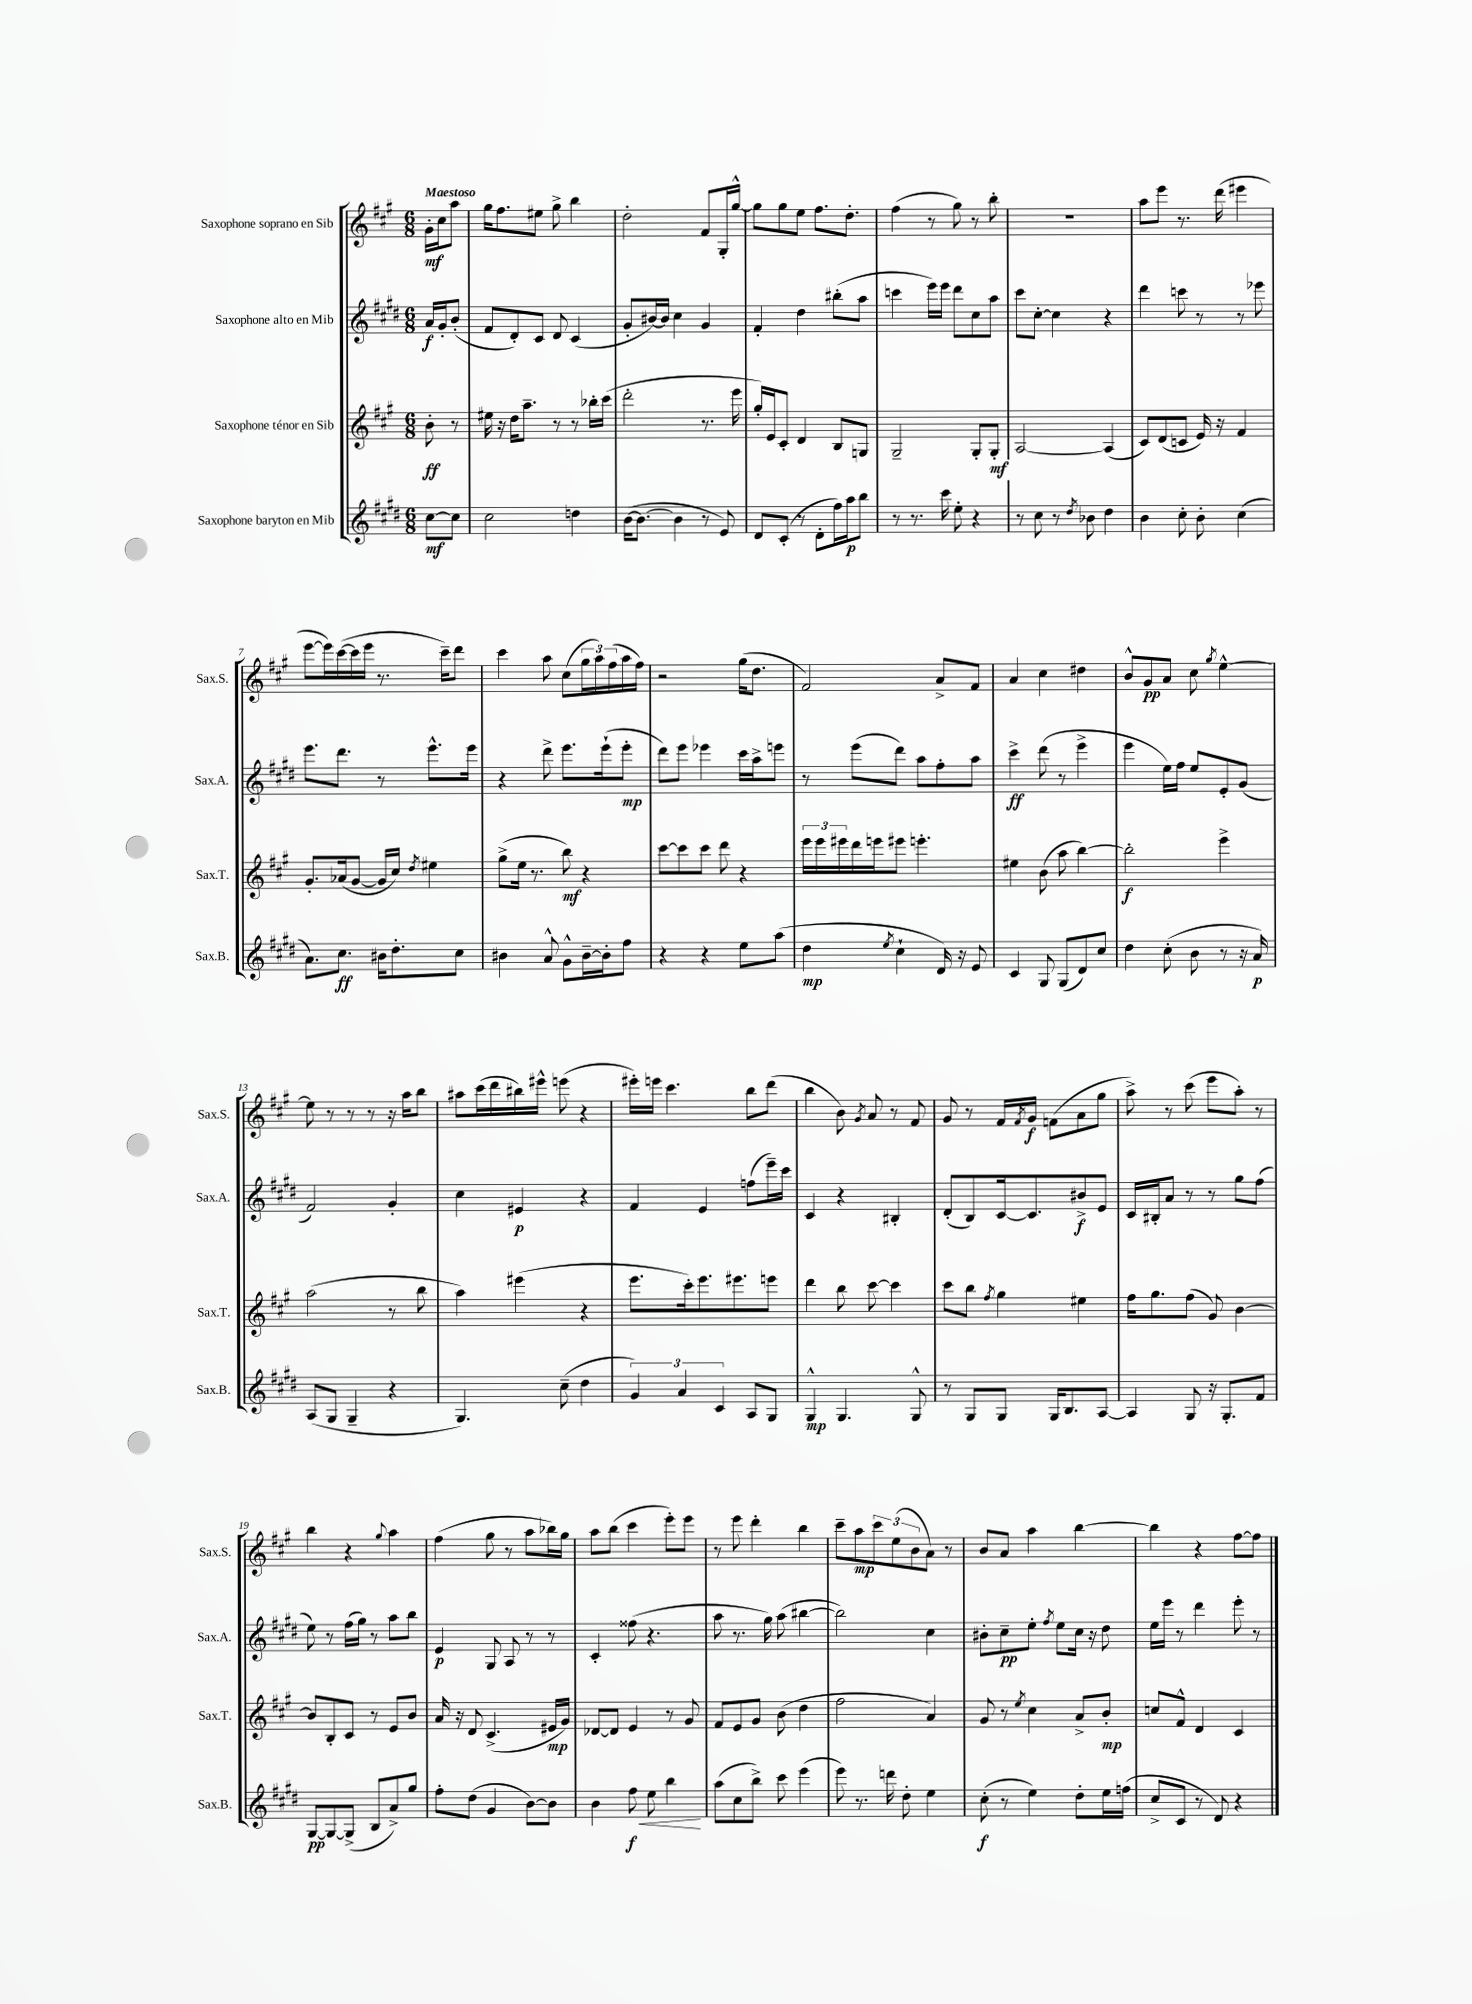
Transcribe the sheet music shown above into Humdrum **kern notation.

**kern	**kern	**kern	**kern
*staff4	*staff3	*staff2	*staff1
*clefG2	*clefG2	*clefG2	*clefG2
*k[f#c#g#d#]	*k[f#c#g#]	*k[f#c#g#d#]	*k[f#c#g#]
*M6/8	*M6/8	*M6/8	*M6/8
[8cc#	8b'	16a	16g#'
.	.	16g#'	16cc#
8cc#]	8r	(8b'	8aa
=	=	=	=
2cc#	16ee#	8f#	16gg#
.	16r	.	8.ff#
.	16dd	8d#')	.
.	8.aa~	.	.
.	.	8c#	8ee#
.	8r	8d#	8gg#^
4dd	8r	(4c#	4bb
.	16bb-'	.	.
.	(16ccc#	.	.
=	=	=	=
([16b	2ddd'	8g#'	2dd'
8.b_	.	.	.
.	.	[16b#)	.
.	.	16b#]	.
4b]	.	4cc#	.
8r	8.r	4g#	8f#
8e)	.	.	16G#'
.	16eee	.	[16gg#^^
=	=	=	=
8d#	16gg#')	4f#'	8gg#]
.	16e	.	.
(8c#'	8c#'	.	8gg#
8r	4d	4dd#	8ee
8d#'	.	.	8.ff#
16ff#)	8B	(8bb#'	.
16aa	.	.	8.dd'
8bb	8G	8aa	.
=	=	=	=
8r	2G#~	4ccc	(4ff#
8.r	.	.	.
.	.	16eee)	8r
16ccc#	.	16eee	.
8ee'	.	8ddd#	8gg#)
4r	8G#'	8cc#	8r
.	8G#'	8aa	8bb'
=	=	=	=
8r	[2A	8ccc#	2.r
8cc#	.	[8cc#'	.
8r	.	4cc#]	.
8qdd#	.	.	.
8b-	.	.	.
4dd#	(4A]	4r	.
=	=	=	=
4b	8c#)	4ddd#	8aa
.	(8d	.	8eee
8cc#'	8c	8ccc	8.r
8b'	16e)	8r	.
.	16r	.	(16ddd
(4cc#	4f#	8r	4eee#
.	.	8eee-	.
=	=	=	=
8.a)	8.g#'	8.eee	[8eee
.	.	.	16eee])
8.cc#	(16a-	8.ddd#	([16ccc#
.	[8g#	.	16ccc#]
.	.	.	16eee
16b#	16g#]	8r	8.r
8.dd#'	16cc#)	.	.
.	8qdd	.	.
.	4ee#	8.eee^^	.
.	.	.	16ccc#~)
8cc#	.	.	8ddd
.	.	16eee	.
=	=	=	=
4b#	(8gg#^	4r	4ccc#
.	16ee	.	.
.	8.r	.	.
8a^^	.	8ddd#^	8aa
8g#^^	8bb)	8.eee	(8cc#
[16b#~	4r	.	24gg#
.	.	.	24aa)
16b#']	.	(16eee`	.
.	.	.	(24ff#
8ff#	.	8eee'	16aa
.	.	.	16ff#)
=	=	=	=
4r	[8ccc#	8ddd#)	2r
.	8ccc#]	8eee	.
4r	8ccc#	4eee-	.
.	8ddd	.	.
8ee	4r	16ccc#	(16gg#
.	.	16aa^	8.dd
(8aa	.	8eee	.
=	=	=	=
4dd#	24eee	8r	2f#)
.	24eee	.	.
.	24eee#	.	.
.	16ddd	(8eee	.
.	16eee	.	.
8qee	.	.	.
4cc#`	8eee#	8ddd#)	.
.	4.eee'	8aa	.
16d#)	.	8ff#'	8a^
16r	.	.	.
8e	.	8aa	8f#
=	=	=	=
4c#	4ee#	4ccc#^	4a
8G#	(8b	(8ddd#	4cc#
(8G#	8aa	8r	.
8d#)	[4bb)	4eee^	4dd#
8cc#	.	.	.
=	=	=	=
4dd#	2bb']	4eee	8b^^
.	.	.	8g#
(8cc#'	.	16ee)	8a
.	.	16ff#	.
8b	.	8ee	8cc#
.	.	.	8qgg#
8r	4eee^	8e'	[4ee^^
16r	.	(8g#	.
16a)	.	.	.
=	=	=	=
(8A	(2aa	2f#)	8ee]
8G#	.	.	8r
4G#~	.	.	8r
.	.	.	8r
4r	8r	4g#'	16r
.	.	.	16aa
.	8bb	.	8bb
=	=	=	=
4.G#)	4aa)	4cc#	8aa#
.	.	.	(16ccc#
.	.	.	16ddd
.	(4eee#	4e#	16bb#)
.	.	.	16eee#^^
(8cc#~	.	.	(8eee
4dd#	4r	4r	4r
=	=	=	=
6g#)	8.eee	4f#	16eee#')
.	.	.	16eee
.	.	.	4.ccc#
6a	.	.	.
.	16ccc#')	.	.
.	8.eee	4e	.
6c#	.	.	.
.	8.eee#	.	.
8A	.	(8ff	8bb
8G#	8eee	16eee~)	(8ddd
.	.	16ccc#	.
=	=	=	=
4G#^^	4ddd	4c#	4bb
4.G#	8bb	4r	8b)
.	.	.	8qg#
.	[8ccc#	.	8a
.	4ccc#]	4B#'	8r
8G#^^	.	.	8f#
=	=	=	=
8r	8ccc#	(8d#'	8g#
8G#	8bb	8B)	8r
.	8qff#	.	.
8G#	4gg#	[16c#	16f#
.	.	.	8qf#
.	.	8.c#]	16g#
16G#	.	.	(8f
8.B	.	.	.
.	4ee#	8b#^	8a
[8A	.	8e	8gg#
=	=	=	=
4A]	16ff#	16c#	8aa^)
.	8.gg#	16B#'	.
.	.	8a	8r
8G#	(8ff#	8r	(8ccc#
16r	8g#)	8r	8eee
8.G#'	.	.	.
.	[4b	8gg#	8aa')
8f#	.	(8ff#	8r
=	=	=	=
[8G#	8b]	8ee)	4bb
8G#_	8B'	8r	.
(8G#^]	8c#	(16ff#	4r
.	.	16gg#)	.
8B	8r	8r	.
.	.	.	8qqgg#
8a^)	8e	8aa	4aa
8gg#	8b	8bb	.
=	=	=	=
8ff#'	16a	4e	(4ff#
.	16r	.	.
(8dd#	8d	.	.
4g#	(4.c#^	8G#	8gg#
.	.	8A	8r
[8b)	.	8r	8aa
8b]	16e#	8r	16bb-)
.	16g#)	.	16gg#
=	=	=	=
4b	[8d-	4c#'	8aa
.	8d-]	.	(8bb
8ff#	4e	(8ff##	4ccc#
8ee	.	4.r	.
4bb	8r	.	8eee')
.	8g#	.	8eee
=	=	=	=
(8aa	8f#	8aa	8r
8cc#	8e	8.r	8eee
8bb^)	8g#	.	4ddd'
.	.	16gg#)	.
8ccc#	(8b	(8aa	.
(4eee	4dd	[4bb#	4bb
=	=	=	=
8eee)	2ff#	2bb#])	8ccc#~
8.r	.	.	8aa
.	.	.	12ccc#
16ddd	.	.	.
.	.	.	(12ee
8dd#'	.	.	.
.	.	.	12b
4ee	4a)	4cc#	8a)
.	.	.	8r
=	=	=	=
(8cc#'	8g#	8b#'	8b
8r	8r	8cc#~	8a
.	8qee	.	.
4ee)	4cc#	8ee'	4aa
.	.	8qff#	.
.	.	8ee	.
8dd#'	8a^	16cc#	[4bb
.	.	16r	.
16ee	8b'	8dd#	.
(16ff	.	.	.
=	=	=	=
8cc#^	8cc	16ee	4bb]
.	.	16eee	.
8c#	8f#^^	8r	.
8r	4d	4ddd#	4r
8d#)	.	.	.
4r	4c#	8eee'	[8ff#
.	.	8r	8ff#]
==	==	==	==
*-	*-	*-	*-
